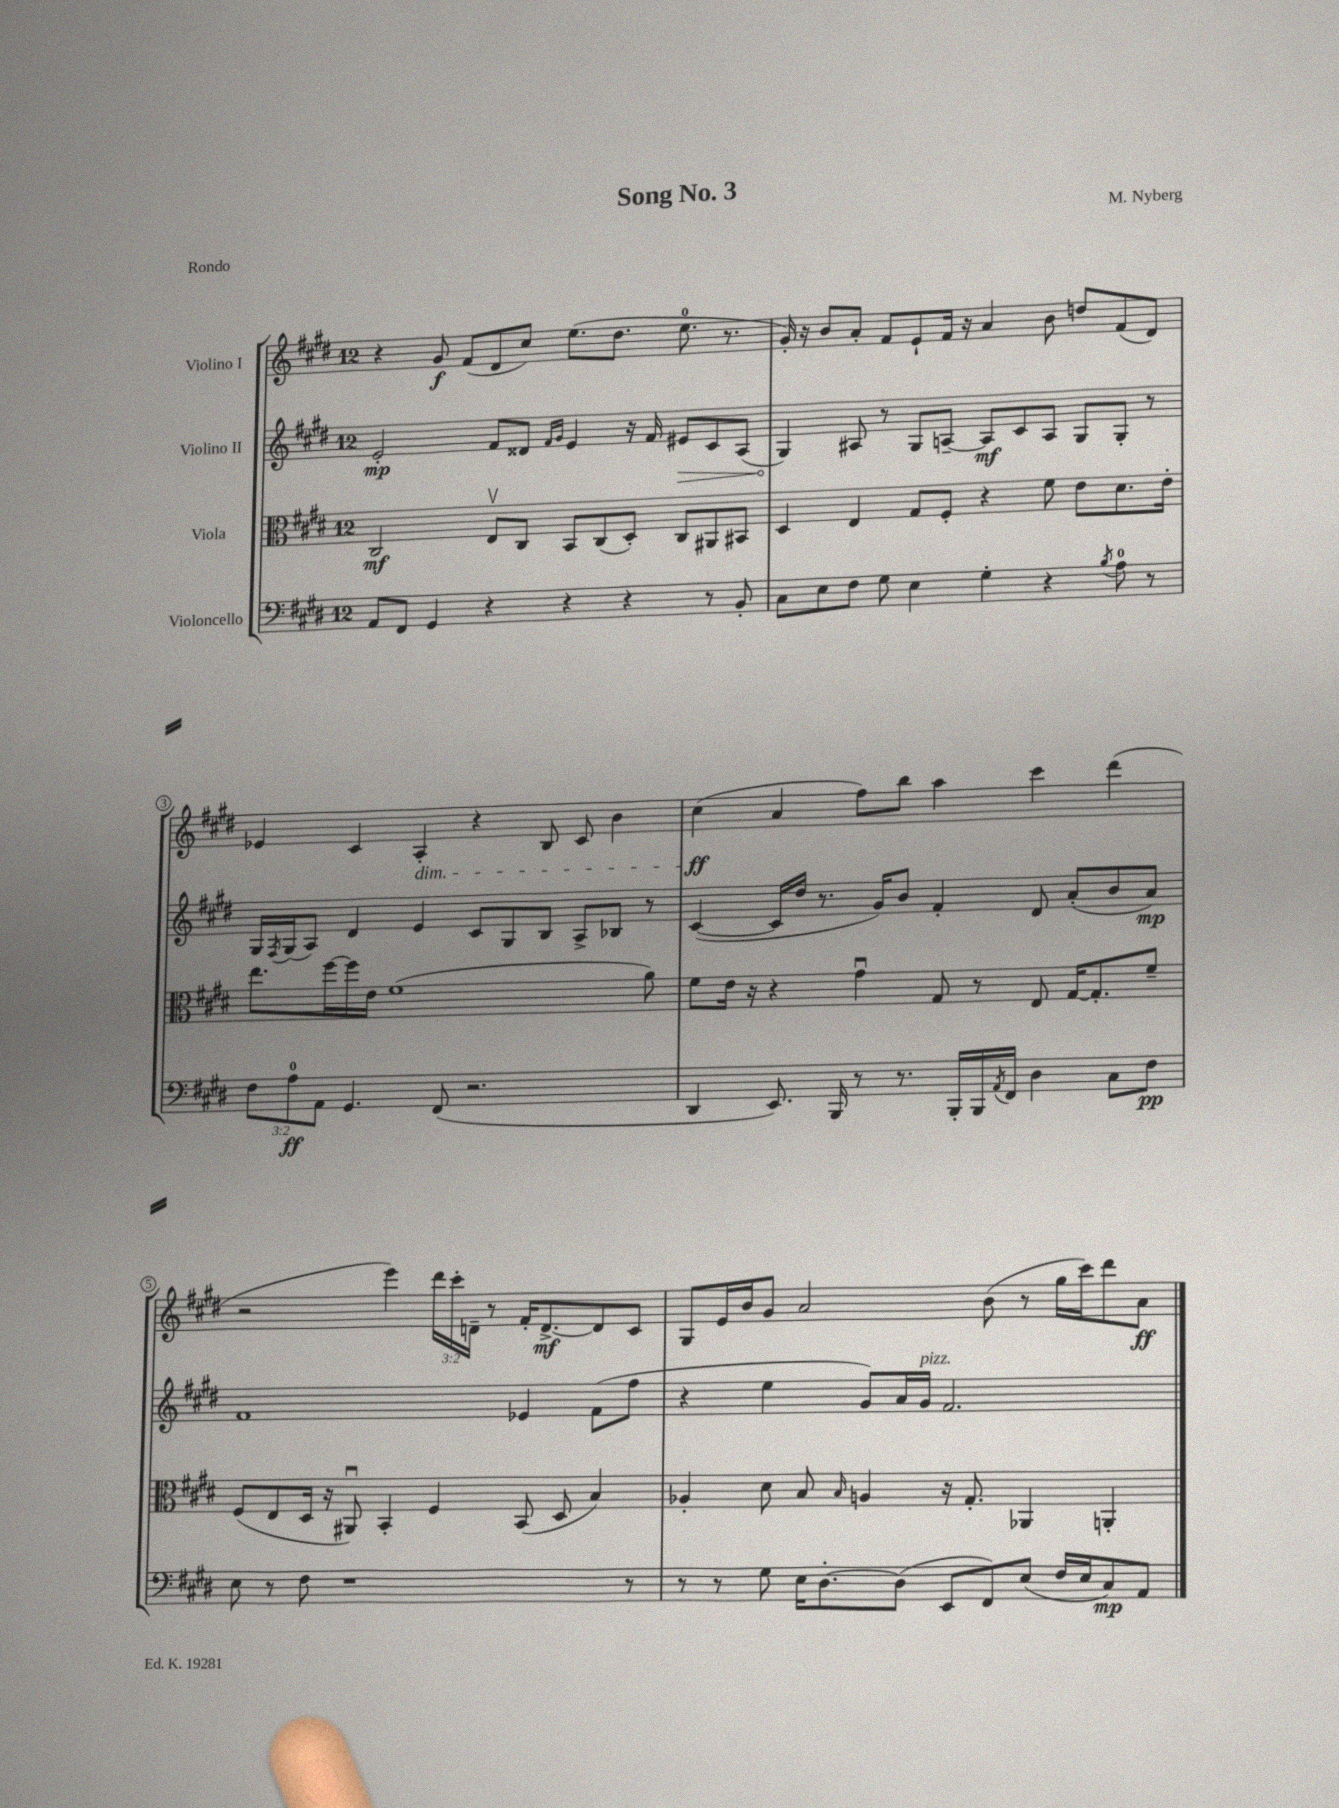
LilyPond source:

\header { title = "Song No. 3" composer = "M. Nyberg" piece = "Rondo" }
<<
\new StaffGroup <<
\new Staff = "s0" \with { instrumentName = "Violino I" } {
    \clef treble \key e \major \once \override Staff.TimeSignature.style = #'single-digit \time 12/8 \override Staff.TupletNumber.text = #tuplet-number::calc-fraction-text
    r4 gis'8\f fis'8( dis'8 cis''8) e''8.( dis''8. e''8.-0 r8. |
    gis'16-.) r16 b'8 a'8-. fis'8 e'8-! fis'16 r16 a'4 b'8 d''8 fis'8( dis'8) |
    ees'4 cis'4 a4-.\dim r4 b8 cis'8 b'4 |
    cis''4\ff\!( a'4 fis''8) b''8 a''4 cis'''4 dis'''4( |
    r2 e'''4) \tuplet 3/2 { dis'''16 cis'''16-. d'16-- } r8 fis'16-. d'8.~->\mf d'8 cis'8 |
    gis8 e'16 b'16 gis'8 a'2 b'8( r8 gis''16 cis'''16) dis'''8 a'8\ff \bar "|." |
}
\new Staff = "s1" \with { instrumentName = "Violino II" } {
    \clef treble \key e \major \once \override Staff.TimeSignature.style = #'single-digit \time 12/8
    e'2-.\mp fis'8 disis'8 \grace { fis'16 gis'16 } e'4 r16 fis'16 \once \override Hairpin.circled-tip = ##t eis'8\> cis'8 a8( |
    gis4\!) ais8 r8 gis8 a8~-- a8\mf cis'8 a8 gis8 gis8-. r8 |
    gis16 \acciaccatura { fis8 } gis16( a8) dis'4 e'4 cis'8 gis8 b8 a8-> bes8 r8 |
    cis'4~( cis'16 dis''16 r8. gis'16) b'8 fis'4-. dis'8 a'8-.( b'8 a'8\mp) |
    fis'1 ees'4 fis'8( fis''8 |
    r4 e''4 gis'8) a'16 gis'16^\markup { \italic "pizz." } fis'2. \bar "|." |
}
\new Staff = "s2" \with { instrumentName = "Viola" } {
    \clef alto \key e \major \once \override Staff.TimeSignature.style = #'single-digit \time 12/8
    cis2\mf e8\upbow cis8 b,8 cis8( dis8-.) cis8 ais,8 bis,8 |
    dis4 e4 gis8 fis8-. r4 fis'8 e'8 dis'8. e'16-. |
    e''8. fis''16~ fis''16 e'16 fis'1( a'8) |
    fis'8 e'16 r16 r4 gis'4\downbow gis8 r8 e8 gis16~ gis8.-. fis'8-- |
    fis8( e8 dis16 r16 ais,8\downbow) b,4-. fis4 b,8( dis8 b4) |
    aes4-. dis'8 b8 \grace { b16 } a4 r16 gis8.-. aes,4 a,4-. \bar "|." |
}
\new Staff = "s3" \with { instrumentName = "Violoncello" } {
    \clef bass \key e \major \once \override Staff.TimeSignature.style = #'single-digit \time 12/8 \override Staff.TupletNumber.text = #tuplet-number::calc-fraction-text
    a,8 fis,8 gis,4 r4 r4 r4 r8 b,8-. |
    cis8 e8 fis8 gis8 e4 gis4-. r4 \acciaccatura { b8 } a8-0 r8 |
    \tuplet 3/2 { fis8 a8-0\ff a,8 } gis,4. fis,8( r2. |
    dis,4 e,8.) b,,16 r8 r8. b,,16-. b,,16 \acciaccatura { a,8 } fis,16 dis4 cis8 fis8\pp |
    e8 r8 fis8 r1 r8 |
    r8 r8 gis8 e16 dis8.~-. dis8( e,8 fis,8) e8( fis16 e16 cis8\mp) a,8 \bar "|." |
}
>>
>>
\layout { \context { \Score \override BarNumber.stencil = #(make-stencil-circler 0.1 0.3 ly:text-interface::print) } }
